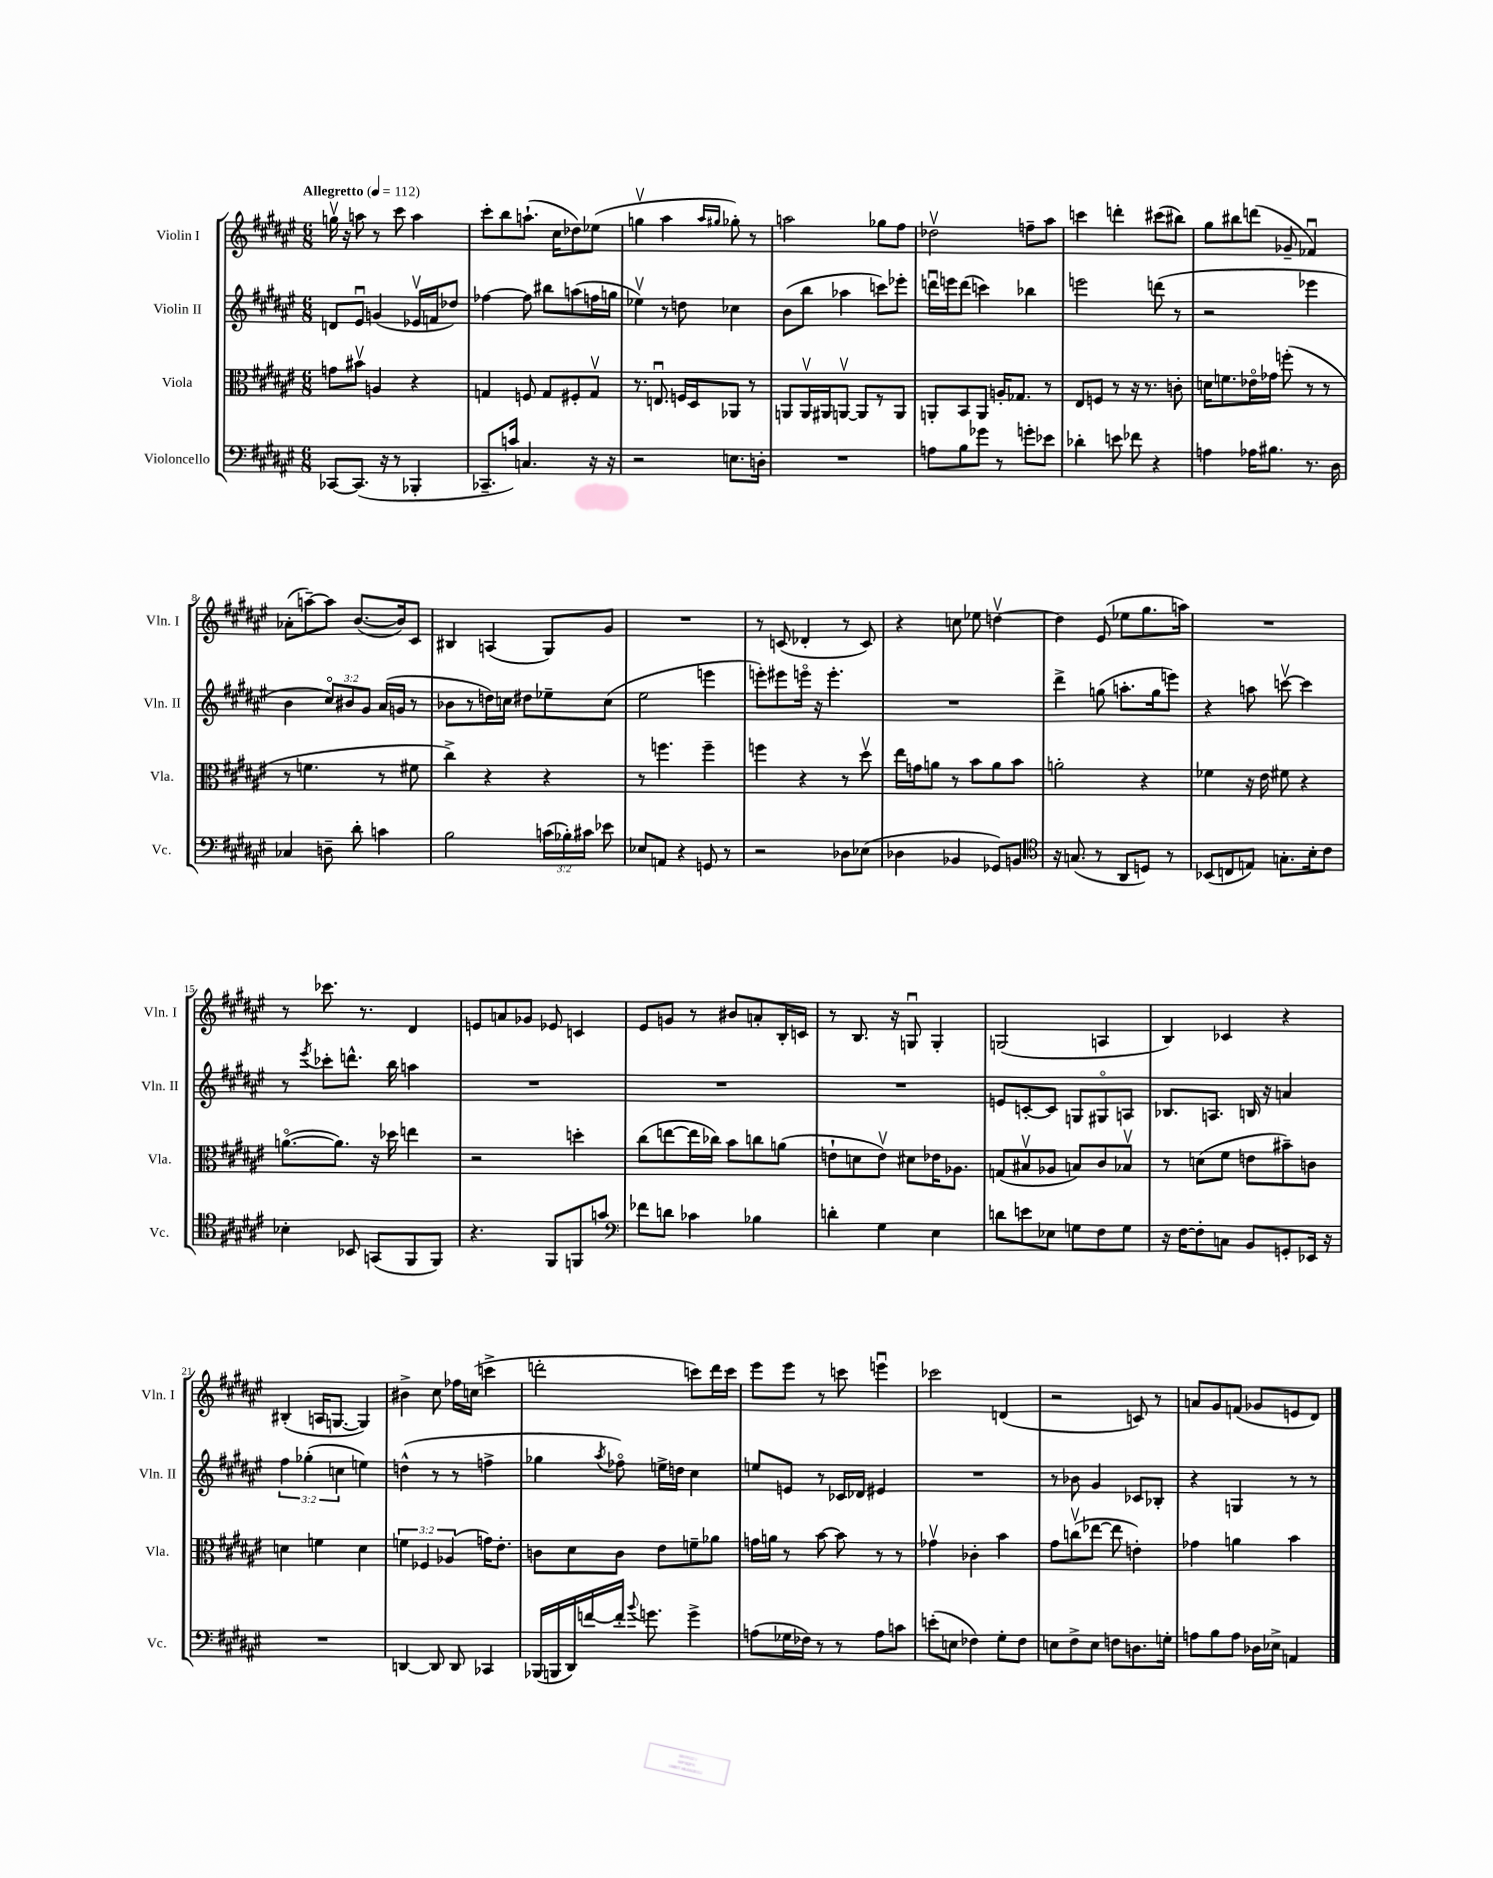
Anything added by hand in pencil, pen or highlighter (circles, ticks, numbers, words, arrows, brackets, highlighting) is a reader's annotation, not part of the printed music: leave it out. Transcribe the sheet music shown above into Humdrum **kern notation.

**kern	**kern	**kern	**kern
*staff4	*staff3	*staff2	*staff1
*clefF4	*clefC3	*clefG2	*clefG2
*k[f#c#g#d#a#e#]	*k[f#c#g#d#a#e#]	*k[f#c#g#d#a#e#]	*k[f#c#g#d#a#e#]
*M6/8	*M6/8	*M6/8	*M6/8
*MM112	*MM112	*MM112	*MM112
[8CC-	8g	8d	16ggv
.	.	.	16r
(8.CC-]	8b#v	8e#u	8aa
.	4A	(4g	8r
16r	.	.	.
8r	.	.	8ccc#
4BBB-'	4r	16e-v	4aa
.	.	16f	.
.	.	8dd-)	.
=	=	=	=
8.CC-~	4G	[4ff-	8ccc#'
.	.	.	8bb
16c)	.	.	.
4.C	8F	8ff-]	(8.aa`
.	8G	8bb#	.
.	.	.	16cc#
.	8F#'	(8aa	8dd-)
16r	8Gv	16ff	(8ee-
16r	.	16gg	.
=	=	=	=
2r	8.r	4ee-v)	4ggv
.	8.Eu	.	.
.	.	8r	4aa#
.	16F	8dd	.
.	16D#	.	.
.	.	.	16qqaa#
.	.	.	16qqgg#
8.E	8AA-	4cc-	8gg-')
.	8r	.	8r
16D'	.	.	.
=	=	=	=
2.r	8AA	(8b	2aa
.	16AAv	8bb	.
.	16AA#	.	.
.	[8AAv	4aa-	.
.	8AA]	.	.
.	8r	8ccc)	8gg-
.	8AA	8eee-'	8ff#
=	=	=	=
8A	8AA'	16dddu	2dd-v
.	.	16eee	.
8B	8BB	(8ddd	.
8g-	8AA	4ccc)	.
8r	16A'	.	.
.	8.G-	.	.
8g'	.	4bb-	8ff~
8e-	8r	.	8aa#
=	=	=	=
4d-'	8E#	2eee	4ccc
.	8F	.	.
8e	8r	.	4ddd'
8f-	16r	.	.
.	8.r	.	.
4r	.	(8ddd	(8ccc#
.	8c'	8r	8bb#)
=	=	=	=
4A	16d	2r	8gg#
.	8.f	.	.
.	.	.	8bb#
16A-	16e-o	.	(8ddd
8.B#	16g-	.	.
.	(8ff'	.	8g-~
8.r	8r	4eee-	4f-u)
.	8r	.	.
16D#	.	.	.
=	=	=	=
4C-	8r	4b	(8a-'
.	4.f	.	[8aa~)
8D~	.	12cc#o)	8aa]
.	.	12b#	.
8d#'	.	.	([8.b
.	.	12g#	.
4c	8r	(16a#	.
.	.	16g	16b])
.	8f#	8r	8c#
=	=	=	=
2B	4cc#^)	8b-	4B#
.	.	8r	.
.	4r	16dd)	(4A
.	.	16cc	.
.	.	8dd#	.
(24c	4r	8ee-~	8G#)
24B-')	.	.	.
24c#	.	.	.
8e-	.	(8cc	8g#
=	=	=	=
8E-	8r	2ee#	2.r
8AA	4.ff	.	.
4r	.	.	.
8GG	4ff~	4eee	.
8r	.	.	.
=	=	=	=
2r	4ff	8eee')	8r
.	.	8eee#	(8c
.	4r	16eeeo	4d-'
.	.	16r	.
.	.	4.eee'	.
8D-	8r	.	8r
(8E-	8dd#v	.	8c)
=	=	=	=
4D-	16ee#	2.r	4r
.	16g	.	.
.	8a	.	.
4BB-	8r	.	8cc
.	8b	.	8ee-
8GG-)	8a	.	[4ddv
8BB	8b	.	.
=	=	=	=
*clefC4	*	*	*
16r	2a'	4ddd#^	4dd]
(8.G	.	.	.
8r	.	(8gg	(8e#
8AA#	.	8.aa'	8ee-
8D)	4r	.	8.gg#
.	.	16gg	.
8r	.	8eee)	.
.	.	.	16aa)
=	=	=	=
(8BB-	4f-	4r	2.r
8C	.	.	.
8E)	16r	8aa	.
.	16e#	.	.
8.G'	8f#	[8cccv	.
.	4r	4ccc]	.
16B'	.	.	.
8c#	.	.	.
=	=	=	=
4B-'	([8.ao	8r	8r
.	.	8qeee#	.
.	.	8ccc-'	8.ccc-
.	8.a])	.	.
8BB-	.	8.ddd^^	.
.	.	.	8.r
(8GG	16r	.	.
.	16dd-	16bb	.
8FF#	4ee	4aa	4d#
8FF#)	.	.	.
=	=	=	=
4.r	2r	2.r	8e
.	.	.	8a
.	.	.	8g-
8FF#	.	.	8e-
8FF	4dd'	.	4c
8g	.	.	.
=	=	=	=
*clefF4	*	*	*
8f-	(8cc#	2.r	8e#
8d	[8ee	.	8g
4c-	16ee]	.	8r
.	16cc-)	.	.
.	8b	.	8b#
4B-	8cc	.	8a'
.	(8a	.	16B'
.	.	.	16c
=	=	=	=
4d'	8e`	2.r	8r
.	8d	.	8.B
4G#	8ev)	.	.
.	.	.	16r
.	8d#	.	8Gu
4E#	16e-	.	4G'
.	8.A-	.	.
=	=	=	=
8d	(8G	8e	(2G
8e	8B#v	[8c'	.
8E-	8A-	8c]	.
8G	8B)	8G	.
8F#	8c#	8G#o	4A
8G	8B-v	8A	.
=	=	=	=
16r	8r	8.B-	4B)
[16F#	.	.	.
8F#']	(8d	.	.
.	.	8.A	.
8C	8f#	.	4c-
8BB	8e	16B	.
.	.	16r	.
8GG'	8b#~)	4a	4r
16EE-	8c	.	.
16r	.	.	.
=	=	=	=
2.r	4d	6ff#	(4B#'
.	.	(6gg-'	.
.	4f	.	16A
.	.	.	[8.G
.	.	6cc	.
.	4d	4ee)	4G])
=	=	=	=
[4DD	6f	(4dd^^	4b#^
.	6F-	.	.
8DD]	.	8r	8cc#
.	(6A-	.	.
8DD	.	8r	16ff-
.	.	.	(16cc
4CC-	16g)	4ff^	4ccc^
.	8.e#'	.	.
=	=	=	=
(16BBB-	8c	4gg-	2ddd'
16BBB	.	.	.
16DD#)	8d#	.	.
[16f	.	.	.
.	.	8qaa#	.
16f']	8c	8ff-o)	.
8qqb	.	.	.
8.g	.	.	.
.	8e#	16ee^	.
.	.	16dd	.
4g^	8f~	4cc#	8ccc)
.	8a-	.	16ddd
.	.	.	16ccc
=	=	=	=
(8A	16g	8ee	8eee#
.	16a	.	.
16G-	8r	8e	8eee#
16F-)	.	.	.
8r	[8b	8r	8r
8r	8b]	16c-	8ccc
.	.	16d-	.
8A	8r	4e#	4eeeu
8c	8r	.	.
=	=	=	=
(8e'	4g-v	2.r	2ccc-
8E	.	.	.
4F-)	4c-'	.	.
8G#'	4b	.	(4d
8F-	.	.	.
=	=	=	=
8E	8g#	8r	2r
8F#^	(8ccv	8b-	.
8E	[8ee-	4g#	.
8F	8ee-]	.	.
8.D	4e')	8c-	8c)
.	.	8B-'	8r
16G'	.	.	.
=	=	=	=
8A	4g-	4r	8a
8B	.	.	8g#
8A	4a	4G	(8f
16D-	.	.	8g-
16E-^	.	.	.
4AA	4b	8r	8e
.	.	8r	8d#)
==	==	==	==
*-	*-	*-	*-
